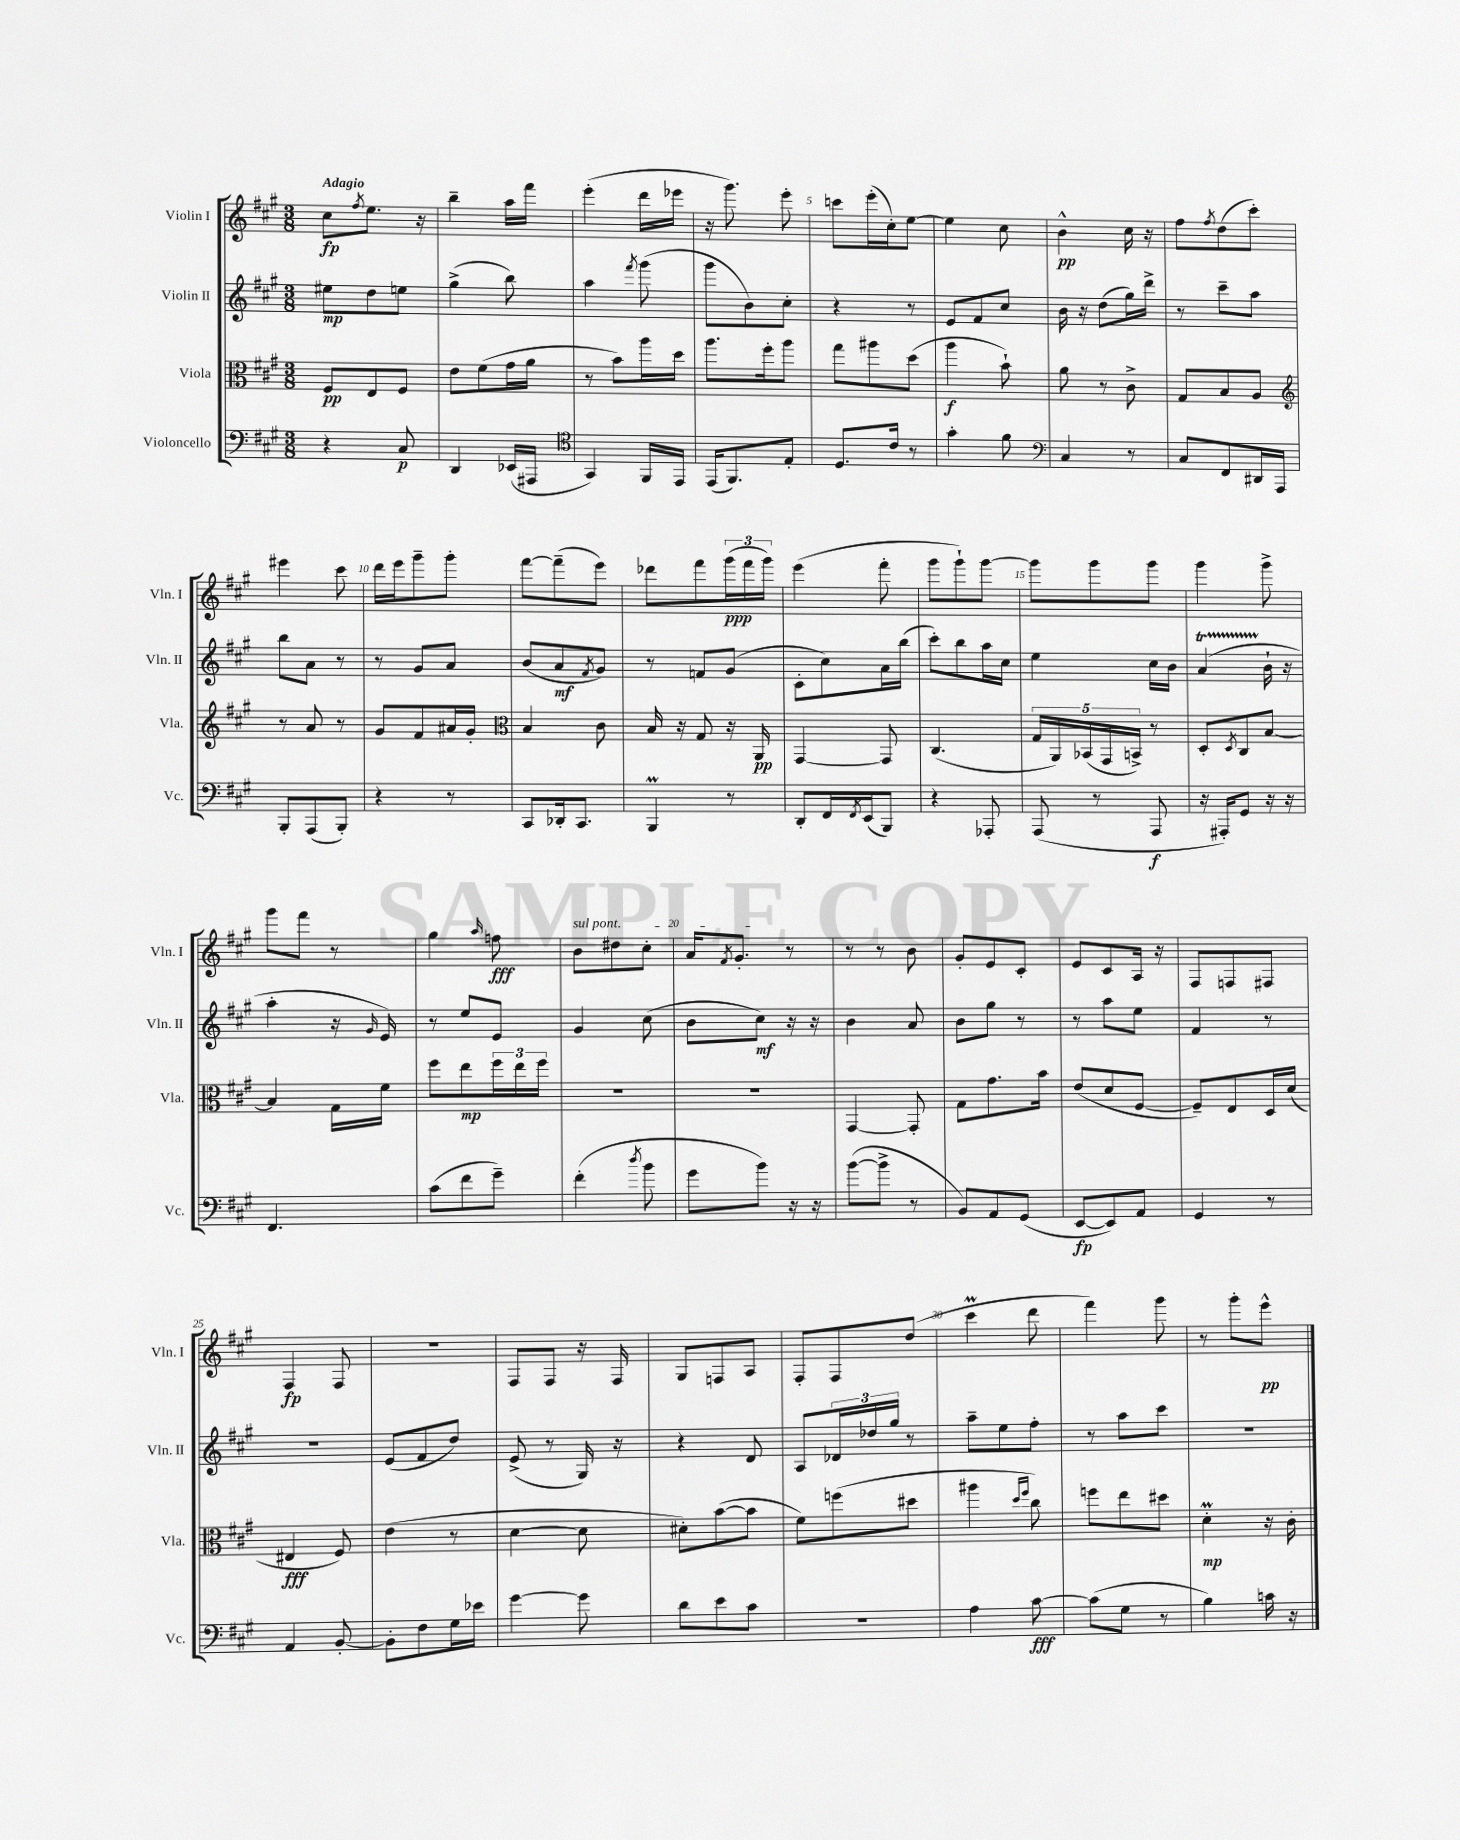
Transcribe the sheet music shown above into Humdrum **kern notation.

**kern	**dynam	**kern	**dynam	**kern	**dynam	**kern	**dynam
*part4	*part4	*part3	*part3	*part2	*part2	*part1	*part1
*staff4	*staff4	*staff3	*staff3	*staff2	*staff2	*staff1	*staff1
*I"Violoncello	*	*I"Viola	*	*I"Violin II	*	*I"Violin I	*
*I'Vc.	*	*I'Vla.	*	*I'Vln. II	*	*I'Vln. I	*
*clefF4	*	*clefC3	*	*clefG2	*	*clefG2	*
*k[f#c#g#]	*	*k[f#c#g#]	*	*k[f#c#g#]	*	*k[f#c#g#]	*
*M3/8	*	*M3/8	*	*M3/8	*	*M3/8	*
=1	=1	=1	=1	=1	=1	=1	=1
!	!	!	!	!	!	!LO:TX:a:B:t=Adagio	!
4r	.	8F#/L	pp	8ee#X\L	mp	8cc#\L	fp
.	.	.	.	.	.	8qff#/	.
.	.	8E/	.	8dd\	.	8.ee\J	.
8C#/	p	8F#/J	.	8een\J	.	.	.
.	.	.	.	.	.	16r	.
=2	=2	=2	=2	=2	=2	=2	=2
4DD/	.	8e\L	.	(4gg#^\	.	4bb~\	.
.	.	(8f#\	.	.	.	.	.
(16EE-X/LL	.	16g#\L	.	8bb\)	.	16aa\LL	.
16AAA#X/JJ	.	16a\JJ	.	.	.	16fff#\JJ	.
=3	=3	=3	=3	=3	=3	=3	=3
*clefC4	*	*	*	*	*	*	*
4GG#/)	.	8r	.	4aa\	.	(4eee'\	.
.	.	8b\L)	.	.	.	.	.
.	.	.	.	8qfff#/	.	.	.
16FF#/LL	.	16aa\L	.	(8ggg#\	.	16ddd\LL	.
16EE/JJ	.	16dd\JJ	.	.	.	16eee-X\JJ	.
=4	=4	=4	=4	=4	=4	=4	=4
(16EE/KL	.	8.aa\L	.	8ggg#\L	.	16r	.
8.FF#/)	.	.	.	.	.	8.ggg#\)	.
.	.	.	.	8b\)	.	.	.
.	.	16ff#'\k	.	.	.	.	.
8E'/J	.	8aa\J	.	8cc#'\J	.	8eee'\	.
=5	=5	=5	=5	=5	=5	=5	=5
8.D/L	.	8gg#\L	.	4r	.	8cccn\L	.
.	.	8aa#X\	.	.	.	(16eee'\L	.
16c#/Jk	.	.	.	.	.	16cc#'\J)	.
8r	.	(8dd\J	.	8r	.	[8ee\J	.
=6	=6	=6	=6	=6	=6	=6	=6
4g#'\	.	4aa\	f	8e/L	.	4ee\]	.
.	.	.	.	8f#/	.	.	.
8f#\	.	8b`\)	.	8cc#/J	.	8cc#\	.
=7	=7	=7	=7	=7	=7	=7	=7
*clefF4	*	*	*	*	*	*	*
4C#/	.	8a\	.	16b\	.	4b^^\	pp
.	.	.	.	16r	.	.	.
.	.	8r	.	(8dd\L	.	.	.
8r	.	8c#^\	.	16gg#\L)	.	16cc#\	.
.	.	.	.	16ddd^\JJ	.	16r	.
=8	=8	=8	=8	=8	=8	=8	=8
8C#/L	.	8G#/L	.	8r	.	8ff#\L	.
.	.	.	.	.	.	8qff#/	.
8FF#/	.	8B/	.	8ccc#~\L	.	(8dd\	.
16DD#X/L	.	8A/J	.	8aa\J	.	8ccc#'\J)	.
16AAA/JJ	.	.	.	.	.	.	.
!!LO:LB:g=z
=9	=9	=9	=9	=9	=9	=9	=9
*	*	*clefG2	*	*	*	*	*
8BBB'/L	.	8r	.	8bb\L	.	4eee#X\	.
(8AAA/	.	8a/	.	8a\J	.	.	.
8BBB'/J)	.	8r	.	8r	.	8ccc#\	.
=10	=10	=10	=10	=10	=10	=10	=10
4r	.	8g#/L	.	8r	.	16ddd\LL	.
.	.	.	.	.	.	16eee\J	.
.	.	8f#/	.	8g#/L	.	8ggg#~\	.
8r	.	16a#X/L	.	8a/J	.	8ggg#'\J	.
.	.	16g#'/JJ	.	.	.	.	.
=11	=11	=11	=11	=11	=11	=11	=11
*	*	*clefC3	*	*	*	*	*
8CC#/L	.	4B/	.	(8b/L	.	[8fff#\L	.
16DD-X'/k	.	.	.	8a/	mf	(8fff#~\]	.
8.CC#/J	.	.	.	.	.	.	.
.	.	.	.	8qf#/	.	.	.
.	.	8c#\	.	8g#/J)	.	8eee\J)	.
=12	=12	=12	=12	=12	=12	=12	=12
4BBBM/	.	16B/	.	8r	.	8ddd-X\L	.
.	.	16r	.	.	.	.	.
.	.	8G#/	.	8fn/L	.	8fff#\	.
8r	.	16r	.	(8g#/J	.	(24ggg#\L	ppp
.	.	.	.	.	.	24fff#\	.
.	.	16AA/	pp	.	.	.	.
.	.	.	.	.	.	24ggg#\JJ)	.
=13	=13	=13	=13	=13	=13	=13	=13
8DD'/L	.	[4GG#/	.	8c#'\L	.	(4eee\	.
16FF#/L	.	.	.	8cc#\)	.	.	.
8qFF#/	.	.	.	.	.	.	.
(16EE/J	.	.	.	.	.	.	.
8BBB/J)	.	8GG#/]	.	16a\L	.	8fff#'\	.
.	.	.	.	(16bb\JJ	.	.	.
=14	=14	=14	=14	=14	=14	=14	=14
4r	.	(4.C#/	.	8ccc#'\L)	.	8ggg#\L	.
.	.	.	.	8bb\	.	8ggg#`\)	.
8AAA-X'/	.	.	.	16aa\L	.	[8ggg#\J	.
.	.	.	.	16cc#\JJ	.	.	.
=15	=15	=15	=15	=15	=15	=15	=15
(8AAA/	.	20G#/LL	.	4ee\	.	8ggg#\L]	.
.	.	20AA/)	.	.	.	.	.
.	.	(20BB-X/	.	.	.	.	.
8r	.	.	.	.	.	8ggg#\	.
.	.	20GG#/	.	.	.	.	.
.	.	20BBn^/JJ)	.	.	.	.	.
8AAA/	f	8r	.	16cc#\LL	.	8ggg#\J	.
.	.	.	.	16b\JJ	.	.	.
=16	=16	=16	=16	=16	=16	=16	=16
16r	.	8D'/L	.	(4aT/	.	4ggg#\	.
16AAA#X'/KL)	.	.	.	.	.	.	.
.	.	8qD/	.	.	.	.	.
8GG#/J	.	8C#/	.	.	.	.	.
16r	.	[8B/J	.	16b`\	.	8ggg#^\	.
16r	.	.	.	16r	.	.	.
!!LO:LB:g=z
=17	=17	=17	=17	=17	=17	=17	=17
4.FF#/	.	4B/]	.	4aa'\	.	8ggg#\L	.
.	.	.	.	.	.	8fff#\J	.
.	.	16G#\LL	.	16r	.	8r	.
.	.	.	.	16qqg#/	.	.	.
.	.	16f#\JJ	.	16e/)	.	.	.
=18	=18	=18	=18	=18	=18	=18	=18
(8c#\L	.	8ff#\L	.	8r	.	4gg#\	.
8f#\	.	8ee\	mp	8ee/L	.	.	.
.	.	.	.	.	.	16qqaa/	.
8g#~\J)	.	24ff#\L	.	8e/J	.	8ffn\	fff
.	.	24ee\	.	.	.	.	.
.	.	24ff#\JJ	.	.	.	.	.
=19	=19	=19	=19	=19	=19	=19	=19
!	!	!	!	!	!	!LO:TX:a:i:t=sul pont.	!
(4f#'\	.	4.r	.	4g#/	.	8b\L	.
.	.	.	.	.	.	8dd#X\	.
8qdd/	.	.	.	.	.	.	.
8b\	.	.	.	(8cc#\	.	8cc#'\J	.
=20	=20	=20	=20	=20	=20	=20	=20
8g#\L	.	4.r	.	8b\L	.	16a/KL	.
.	.	.	.	.	.	8qf#/	.
.	.	.	.	.	.	8.g#'/J	.
8b\J)	.	.	.	8cc#\J)	mf	.	.
16r	.	.	.	16r	.	8r	.
16r	.	.	.	16r	.	.	.
=21	=21	=21	=21	=21	=21	=21	=21
([8b\L	.	[4GG#/	.	4b\	.	8r	.
8b^\J]	.	.	.	.	.	8r	.
8r	.	8GG#'/]	.	8a/	.	8b\	.
=22	=22	=22	=22	=22	=22	=22	=22
8BB/L)	.	8G#\L	.	8b\L	.	8g#'/L	.
8AA/	.	8.g#\	.	8gg#\J	.	8e/	.
(8GG#/J	.	.	.	8r	.	8c#'/J	.
.	.	16b\Jk	.	.	.	.	.
=23	=23	=23	=23	=23	=23	=23	=23
[8EE/L	fp	(8e/L	.	8r	.	8e/L	.
8EE/])	.	8d/	.	8aa\L	.	8c#/	.
8AA/J	.	[8F#/J	.	8ee\J	.	16A/Jk	.
.	.	.	.	.	.	16r	.
=24	=24	=24	=24	=24	=24	=24	=24
4GG#/	.	8F#~/L])	.	4f#/	.	8F#/L	.
.	.	8E/	.	.	.	8Fn/	.
8r	.	16D/L	.	8r	.	8F#X/J	.
.	.	(16d/JJ	.	.	.	.	.
!!LO:LB:g=z
=25	=25	=25	=25	=25	=25	=25	=25
4AA/	.	4E#X/	fff	4.r	.	4F#/	fp
[8BB'/	.	8F#/)	.	.	.	8F#/	.
=26	=26	=26	=26	=26	=26	=26	=26
8BB'\L]	.	(4e\	.	(8e/L	.	4.r	.
8F#\	.	.	.	8f#/	.	.	.
16G#\L	.	8r	.	8dd/J)	.	.	.
16e-X\JJ	.	.	.	.	.	.	.
=27	=27	=27	=27	=27	=27	=27	=27
[4g#\	.	[4d\	.	(8e^/	.	8F#/L	.
.	.	.	.	8r	.	8F#/J	.
8g#\]	.	8d\]	.	16G#/)	.	16r	.
.	.	.	.	16r	.	16F#/	.
=28	=28	=28	=28	=28	=28	=28	=28
8d\L	.	8d#X'\L)	.	4r	.	8G#/L	.
8e\	.	([8b\	.	.	.	8Fn/	.
8c#\J	.	8b\J]	.	8d/	.	8A/J	.
=29	=29	=29	=29	=29	=29	=29	=29
4.r	.	8f#\L)	.	8A/L	.	8F#'/L	.
.	.	(8ffn\	.	24d-X/L	.	8F#/	.
.	.	.	.	24dd-X/	.	.	.
.	.	.	.	24gg#/JJ	.	.	.
.	.	8dd#X\J	.	8r	.	(8dd/J	.
=30	=30	=30	=30	=30	=30	=30	=30
4A\	.	4aa#X\	.	8aa~\L	.	4ccc#m\	.
.	.	.	.	8ee\	.	.	.
.	.	16qqdd/LL	.	.	.	.	.
.	.	16qqff#/JJ	.	.	.	.	.
[8c#\	fff	8cc#\)	.	8ff#'\J	.	8ddd\	.
=31	=31	=31	=31	=31	=31	=31	=31
(8c#\L]	.	8ffn\L	.	8r	.	4fff#\)	.
8G#\J	.	8ee\	.	8aa\L	.	.	.
8r	.	8dd#X\J	.	8ccc#\J	.	8ggg#\	.
=32	=32	=32	=32	=32	=32	=32	=32
4B\)	.	4dM'\	mp	4.r	.	8r	.
.	.	.	.	.	.	8ggg#'\L	.
16cn\	.	16r	.	.	.	8eee^^\J	pp
16r	.	16c#'\	.	.	.	.	.
==	==	==	==	==	==	==	==
*-	*-	*-	*-	*-	*-	*-	*-
